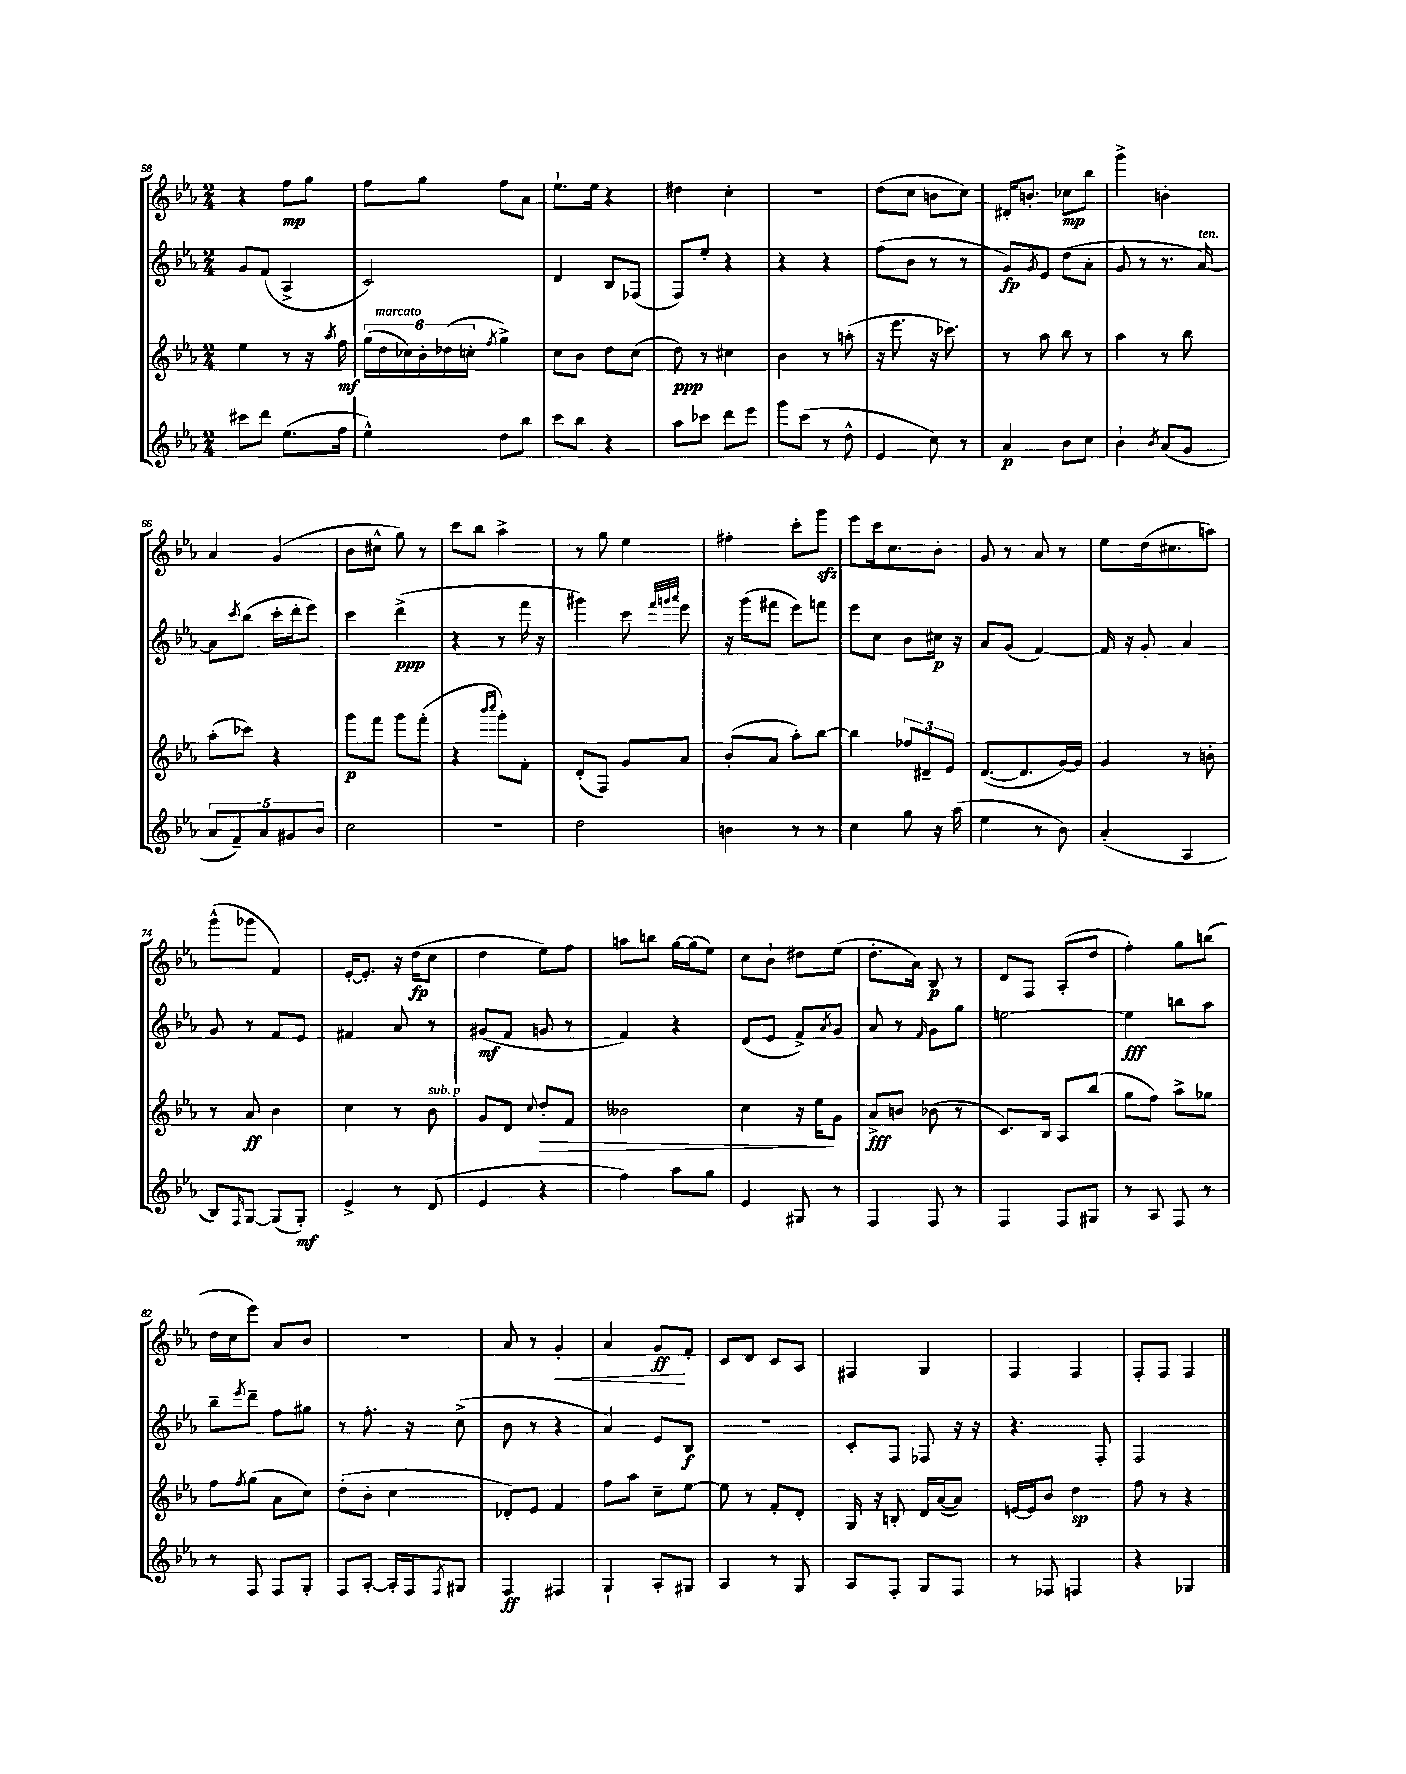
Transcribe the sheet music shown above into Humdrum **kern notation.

**kern	**kern	**kern	**kern
*staff4	*staff3	*staff2	*staff1
*clefG2	*clefG2	*clefG2	*clefG2
*k[b-e-a-]	*k[b-e-a-]	*k[b-e-a-]	*k[b-e-a-]
*M2/4	*M2/4	*M2/4	*M2/4
8ccc#	4ee-	8g	4r
8ddd	.	(8f	.
(8.ee-	8r	4A-^	8ff
.	16r	.	8gg
.	8qaa-	.	.
16ff	16ff	.	.
=	=	=	=
4ee-^^)	(24gg	2c)	8ff
.	24dd	.	.
.	24cc-)	.	.
.	24b-'	.	8gg
.	(24dd-	.	.
.	24cc'	.	.
.	8qff	.	.
8dd	4gg^)	.	8ff
8bb-	.	.	8a-
=	=	=	=
8ccc	8cc	4d	8.ee-`
8bb-	8b-	.	.
.	.	.	16ee-
4r	8dd	8B-	4r
.	(8cc	(8F-	.
=	=	=	=
8aa-	8dd)	8F)	4dd#
8ccc-	8r	8ee-'	.
8ddd	4cc#	4r	4cc'
8eee-	.	.	.
=	=	=	=
8ggg	4b-	4r	2r
(8ccc	.	.	.
8r	8r	4r	.
8dd^^	(8aa'	.	.
=	=	=	=
4e-	16r	(8ff	(8dd
.	8.eee-	.	.
.	.	8b-	8cc
8cc)	16r	8r	8b
.	8.ccc-)	.	.
8r	.	8r	8cc)
=	=	=	=
4a-	8r	8g)	16d#'
.	.	.	8.b'
.	.	8qg	.
.	8aa-	8e-	.
8b-	8bb-	(8dd	8cc-
8cc	8r	8a-'	8bb-
=	=	=	=
4b-`	4aa-	8g	4ggg^
.	.	8r	.
8qb-	.	.	.
(8a-	8r	8.r	4b'
8g	8bb-	.	.
.	.	[16a-)	.
=	=	=	=
10a-	(8aa-'	8a-]	4a-
10f~)	.	.	.
.	.	8qccc	.
.	8ccc-)	(8bb-	.
10a-	.	.	.
.	4r	16ccc'	(4g
10g#	.	.	.
.	.	16ddd'	.
.	.	8eee-)	.
10b-	.	.	.
=	=	=	=
2cc	8ggg	4ccc	8b-
.	8fff	.	8cc#^^
.	8ggg	(4ddd^	8gg)
.	(8fff'	.	8r
=	=	=	=
2r	4r	4r	8ccc
.	.	.	8bb-
.	16qqbbb-	.	.
.	16qqcccc	.	.
.	8ggg')	8r	4aa-^
.	8f'	16fff	.
.	.	16r	.
=	=	=	=
2dd	(8d'	4ggg#)	8r
.	8F)	.	8gg
.	8g	8ccc	4ee-
.	.	32qqfff	.
.	.	32qqggg	.
.	.	32qqaaa-	.
.	8a-	8eee-	.
=	=	=	=
4b	(8b-'	16r	4ff#'
.	.	(16ggg	.
.	8a-	8fff#	.
8r	8aa-')	8eee-)	8ccc'
8r	[8bb-	8fff	8ggg
=	=	=	=
4cc	4bb-]	8eee-	8eee-
.	.	8cc	16ccc
.	.	.	8.cc
8gg	12ff-	8b-	.
.	12d#~	.	.
16r	.	16cc#	8b-'
.	12e-	.	.
(16aa-	.	16r	.
=	=	=	=
4ee-	([8.d	8a-	8g
.	.	(8g	8r
.	8.d]	.	.
8r	.	[4f)	8a-
8b-)	[16g)	.	8r
.	16g]	.	.
=	=	=	=
(4a-'	4g	16f]	8ee-
.	.	16r	.
.	.	8g'	(16dd
.	.	.	8.cc#
4A-	8r	4a-	.
.	8b'	.	8aa)
=	=	=	=
8B-)	8r	8g	(8ggg^^
16qqF	.	.	.
[8G	8a-	8r	8ggg-
(8G]	4b-	8f	4f)
8G')	.	8e-	.
=	=	=	=
4e-^	4cc	4f#	[16e-'
.	.	.	8.e-']
8r	8r	8a-	16r
.	.	.	(16dd
(8d	8b-	8r	8cc
=	=	=	=
4e-	8g	(8g#	4dd
.	8d	8f	.
.	8qqcc	.	.
4r	8dd'	8g	8ee-)
.	8f	8r	8ff
=	=	=	=
4ff)	2b--	4f)	8aa
.	.	.	8bb
8aa-	.	4r	[16gg
.	.	.	(16gg]
8gg	.	.	8ee-)
=	=	=	=
4e-	4cc	(8d	8cc
.	.	8e-	8b-`
8G#	16r	8f^)	8dd#
.	16ee-	.	.
.	.	8qa-	.
8r	8g	8g	(8ee-
=	=	=	=
4F	8a-^	8a-	8.dd'
.	8b	8r	.
.	.	.	16a-)
.	.	16qqf	.
8F	(8b-	8g	8B-
8r	8r	8gg	8r
=	=	=	=
4F	8.c)	[2ee	8d
.	.	.	8F
.	16B-	.	.
8F	8A-	.	(8A-'
8G#	(8bb-	.	8dd
=	=	=	=
8r	8gg	4ee]	4ff')
8A-	8ff)	.	.
8F	8aa-^	8bb	8gg
8r	8gg-	8aa-	(8bb
=	=	=	=
8r	8ff	8bb-~	16dd
.	.	.	16cc
.	8qff	8qeee-	.
8F	(8gg	8ddd~	8eee-)
8F	8a-	8ff	8a-
8G'	8cc)	8gg#	8b-
=	=	=	=
8F	(8dd'	8r	2r
[8A-'	8b-'	8.ff'	.
16A-']	4cc	.	.
16F	.	16r	.
8qF	.	.	.
8G#	.	(8cc^	.
=	=	=	=
4F	8d-')	8b-	8a-
.	8e-	8r	8r
4F#	4f	4r	4g'
=	=	=	=
4G`	8ff	4a-)	4a-
.	8aa-	.	.
8A-'	8cc~	8e-	8g
8G#	[8ee-	8B-	8f'
=	=	=	=
4A-	8ee-]	2r	8c
.	8r	.	8d
8r	8f'	.	8c
8G	8d'	.	8A-
=	=	=	=
8A-	16G	8c'	4F#
.	16r	.	.
8F'	8B'	8F	.
8G	16d	8F-	4G
.	([16a-	.	.
8F	8a-])	16r	.
.	.	16r	.
=	=	=	=
8r	[16e	4.r	4F
.	16e]	.	.
8F-	8b-	.	.
4F	4dd	.	4F
.	.	8F'	.
=	=	=	=
4r	8ff	2F	8F'
.	8r	.	8F
4G-	4r	.	4F
==	==	==	==
*-	*-	*-	*-
